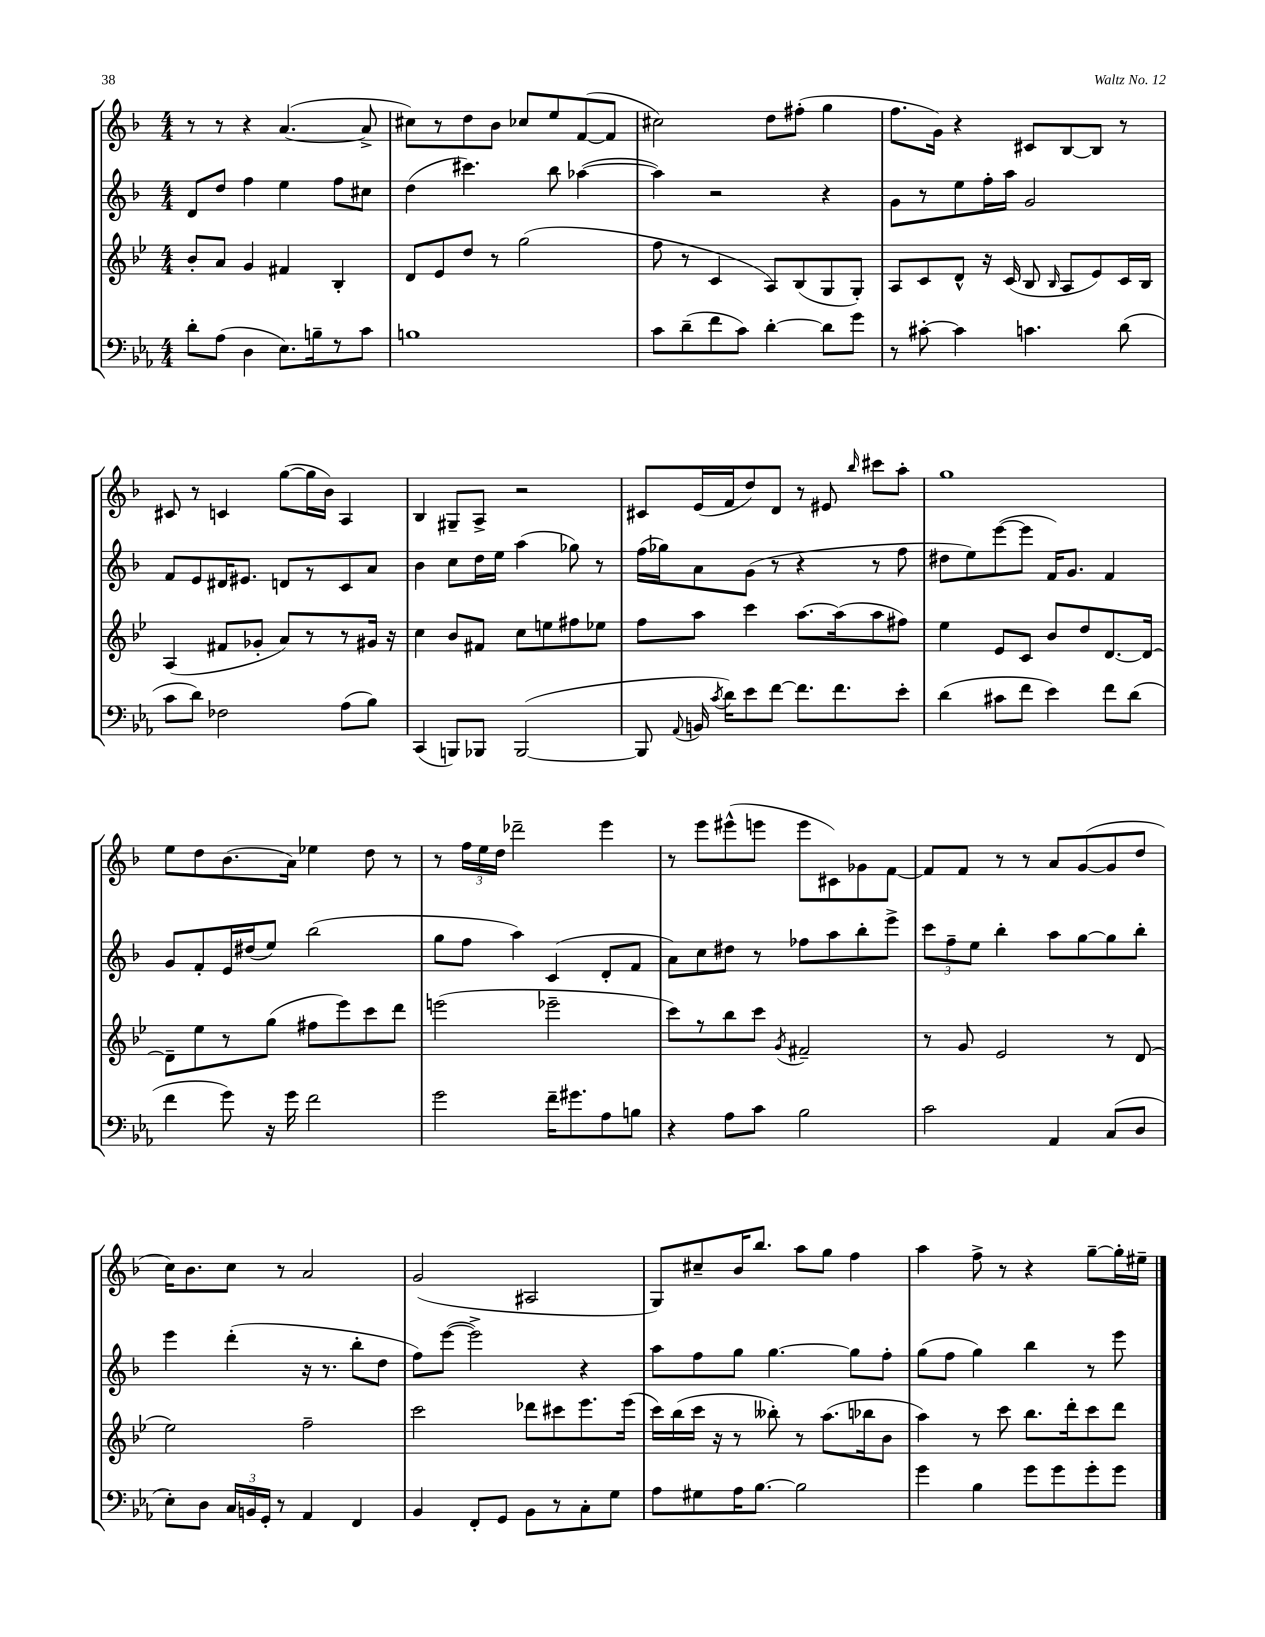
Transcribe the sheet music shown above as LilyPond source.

<<
\new StaffGroup <<
\new Staff = "s0" {
    \clef treble \key f \major \numericTimeSignature \time 4/4
    \autoBeamOff r8 r8 r4 a'4.~( a'8-> |
    cis''8[) r8 d''8 bes'8] ces''8[ e''8 f'8~( f'8] |
    cis''2) d''8[ fis''8]-.( g''4 |
    f''8.[ g'16]) r4 cis'8[ bes8~ bes8] r8 |
    cis'8 r8 c'4 g''8[~( g''16 bes'16]) a4 |
    bes4 gis8[-- a8]-> r2 |
    cis'8[ e'16( f'16 d''8) d'8] r8 eis'8 \grace { bes''16 } cis'''8[ a''8]-. |
    g''1 |
    e''8[ d''8 bes'8.( a'16]) ees''4 d''8 r8 |
    r8 \tuplet 3/2 { f''16[ e''16 d''16] } des'''2-- e'''4 |
    r8 e'''8[ eis'''8-^( e'''8] e'''8[ cis'8) ges'8 f'8]~ |
    f'8[ f'8] r8 r8 a'8[ g'8~( g'8 d''8] |
    c''16[) bes'8. c''8] r8 a'2 |
    g'2( ais2 |
    g8[) cis''8-- bes'16 bes''8.] a''8[ g''8] f''4 |
    a''4 f''8-> r8 r4 g''8[~-- g''16-. eis''16]-- \bar "|." |
}
\new Staff = "s1" {
    \clef treble \key f \major \numericTimeSignature \time 4/4
    \autoBeamOff d'8[ d''8] f''4 e''4 f''8[ cis''8] |
    d''4( cis'''4.) bes''8 aes''4~( |
    aes''4) r2 r4 |
    g'8[ r8 e''8 f''16-. a''16] g'2 |
    f'8[ e'8 dis'16 eis'8.] d'8[ r8 c'8 a'8] |
    bes'4 c''8[ d''16 e''16] a''4( ges''8) r8 |
    f''16[( ges''16) a'8 g'8]( r8 r4 r8 f''8 |
    dis''8[ e''8) e'''8~( e'''8] f'16[) g'8.] f'4 |
    g'8[ f'8-. e'16 dis''16( e''8]) bes''2( |
    g''8[ f''8] a''4) c'4( d'8[-. f'8] |
    a'8[) c''8 dis''8] r8 fes''8[ a''8 bes''8-. e'''8]-> |
    \tuplet 3/2 { c'''8[ f''8-- e''8] } bes''4-. a''8[ g''8~ g''8 bes''8]-. |
    e'''4 d'''4-.( r16 r8. bes''8[-. d''8] |
    f''8[) e'''8]~( e'''2->) r4 |
    a''8[ f''8 g''8] g''4.~ g''8[ f''8]-. |
    g''8[( f''8] g''4) bes''4 r8 e'''8 \bar "|." |
}
\new Staff = "s2" {
    \clef treble \key bes \major \numericTimeSignature \time 4/4
    \autoBeamOff bes'8[-. a'8] g'4 fis'4 bes4-. |
    d'8[ ees'8 d''8] r8 g''2( |
    f''8 r8 c'4 a8[) bes8( g8 g8]-.) |
    a8[ c'8 d'8]-^ r16 c'16( bes8 \grace { bes16 } a8[ ees'8) c'16 bes16] |
    a4( fis'8[ ges'8]-. a'8[) r8 r8 gis'16] r16 |
    c''4 bes'8[ fis'8] c''8[ e''8 fis''8 ees''8] |
    f''8[ a''8] c'''4 a''8.[~ a''16( a''8 fis''8]) |
    ees''4 ees'8[ c'8] bes'8[ d''8 d'8.~ d'16]~ |
    d'8[-- ees''8 r8 g''8]( fis''8[ ees'''8) c'''8 d'''8] |
    e'''2( ees'''2-- |
    c'''8[) r8 bes''8 c'''8] \acciaccatura { g'8 } fis'2-- |
    r8 g'8 ees'2 r8 d'8( |
    ees''2) f''2-- |
    c'''2 des'''8[ cis'''8 ees'''8. ees'''16]( |
    c'''16[) bes''16( c'''16] r16 r8 beses''8-.) r8 a''8.[( bes''16 bes'8] |
    a''4) r8 c'''8 bes''8.[ d'''16-. c'''8 d'''8] \bar "|." |
}
\new Staff = "s3" {
    \clef bass \key ees \major \numericTimeSignature \time 4/4
    \autoBeamOff d'8[-. aes8]( d4 ees8.[) b16-- r8 c'8] |
    b1 |
    c'8[ d'8--( f'8 c'8]) d'4~-. d'8[ g'8] |
    r8 cis'8~-. cis'4 c'4. d'8( |
    c'8[ d'8]) fes2 aes8[( bes8]) |
    c,4( b,,8[) bes,,8] bes,,2~( |
    bes,,8 \appoggiatura { aes,8 } b,16 \acciaccatura { c'8 } d'16[) ees'8 f'8]~ f'8.[ f'8. ees'8]-. |
    d'4( cis'8[ f'8] ees'4) f'8[ d'8]( |
    f'4 g'8) r16 g'16 f'2 |
    g'2 f'16[-- gis'8. aes8 b8] |
    r4 aes8[ c'8] bes2 |
    c'2 aes,4 c8[( d8] |
    ees8[-.) d8] \tuplet 3/2 { c16[ b,16 g,16]-. } r8 aes,4 f,4 |
    bes,4 f,8[-. g,8] bes,8[ r8 c8-. g8] |
    aes8[ gis8 aes16 bes8.]~ bes2 |
    g'4 bes4 g'8[ g'8 g'8-. g'8] \bar "|." |
}
>>
>>
\layout { \context { \Score \remove "Bar_number_engraver" } }
